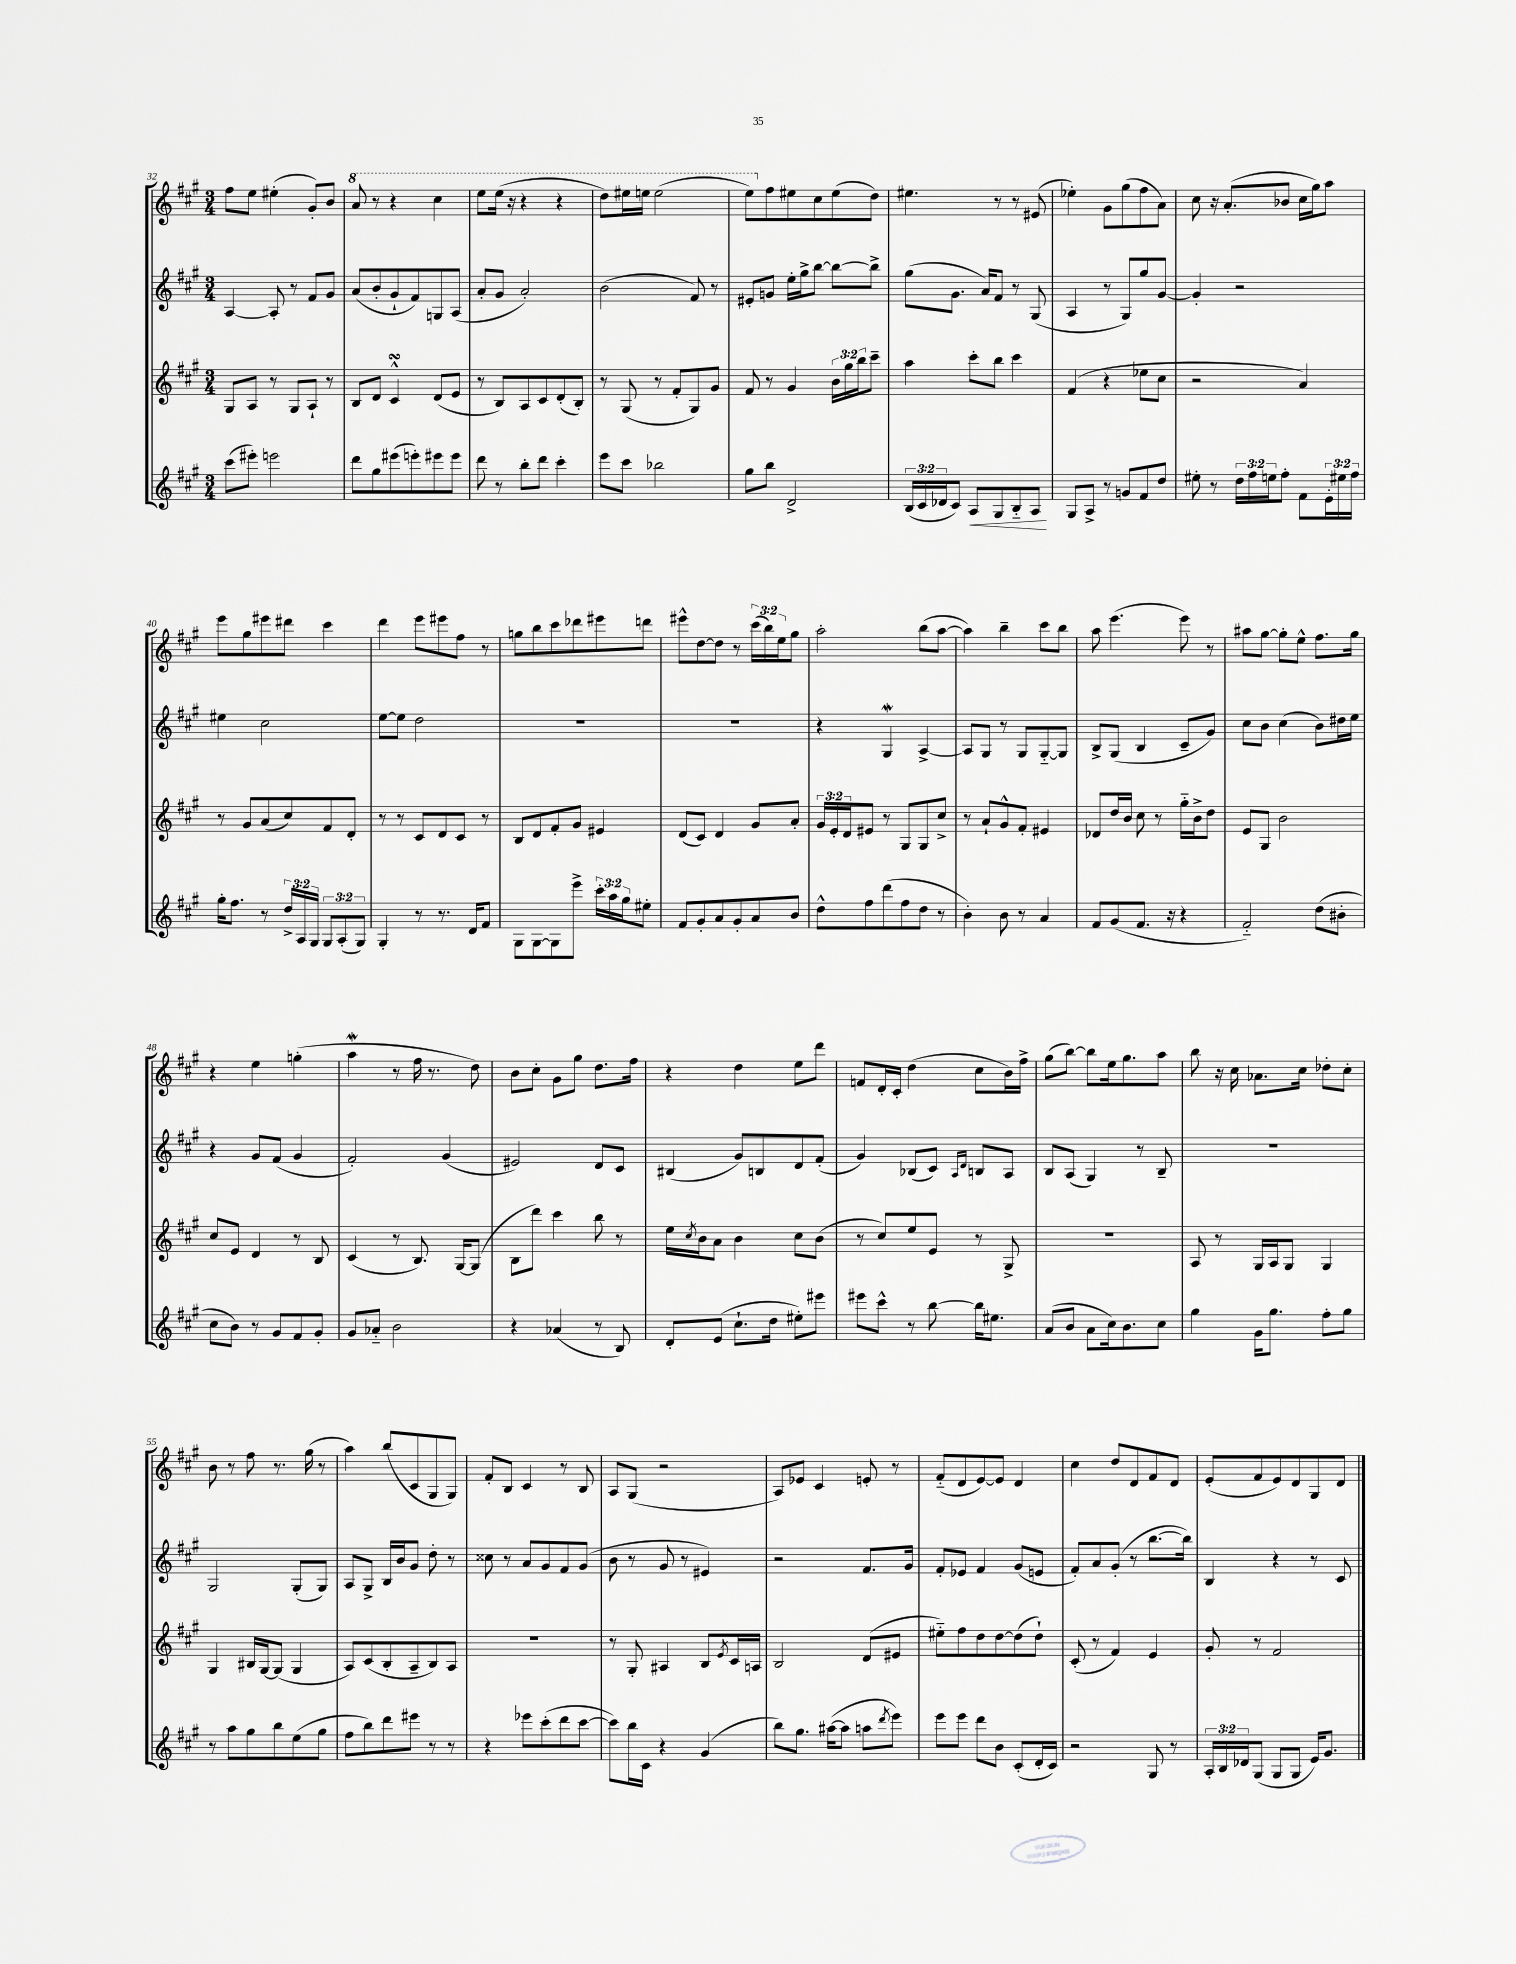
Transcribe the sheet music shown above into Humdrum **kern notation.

**kern	**dynam	**kern	**kern	**kern
*part4	*part4	*part3	*part2	*part1
*staff4	*staff4	*staff3	*staff2	*staff1
*clefG2	*	*clefG2	*clefG2	*clefG2
*k[f#c#g#]	*	*k[f#c#g#]	*k[f#c#g#]	*k[f#c#g#]
*M3/4	*	*M3/4	*M3/4	*M3/4
=32	=32	=32	=32	=32
(8ccc#\L	.	8G#/L	[4A/	8ff#\L
8eee#X'\J)	.	8A/J	.	8ee\J
2eeen\	.	8r	8A'/]	(4ee#X'\
.	.	8G#/L	8r	.
.	.	8A`/J	8f#/L	8g#'/L)
.	.	8r	8g#/J	8b/J
=33	=33	=33	=33	=33
*	*	*	*	*8va
8ddd\L	.	8B/L	(8a/L	8aa/
8gg#\	.	8d/J	8b'/	8r
(8eee#X\	.	4c#sSsS^^/	8g#`/	4r
8eeen'\)	.	.	8f#/)	.
8eee#X\	.	(8d/L	8Gn/	4ccc#\
8eee#\J	.	8e/J	(8A/J	.
=34	=34	=34	=34	=34
8ddd\	.	8r	8a'/L	8eee\L
8r	.	8B/L)	8g#/J	(16eee\Jk
.	.	.	.	16r
8bb'\L	.	8A/	2a'/)	4r
8ddd\J	.	8c#/	.	.
4ccc#'\	.	(8d'/	.	4r
.	.	8B'/J)	.	.
=35	=35	=35	=35	=35
8eee\L	.	8r	(2b\	8ddd\L)
8ccc#\J	.	(8G#/	.	16eee#X\L
.	.	.	.	16eeen\JJ
2bb-X\	.	8r	.	(2eee\
.	.	8f#'/L	.	.
.	.	8G#/)	8f#/)	.
.	.	8g#/J	8r	.
=36	=36	=36	=36	=36
8gg#\L	.	8f#/	8e#X'/L	8eee\L)
*	*	*	*	*X8va
8bb\J	.	8r	8gn/J	8ff#\
2d^/	.	4g#/	16ee'\LL	8ee#X\
.	.	.	16gg#^\J	.
.	.	.	[8bb\J	8cc#\
.	.	24b\LL	8bb\L_	(8ee#\
.	.	24gg#\	.	.
.	.	24bb\J	.	.
.	.	8ccc#~\J	8bb^\J]	8dd\J)
=37	=37	=37	=37	=37
(24B/LL	.	4aa\	(8gg#\L	4.ee#X\
24c#/	.	.	.	.
24d-X/J	.	.	.	.
8c#/J)	.	.	8.g#\J	.
!	!LO:HP:b	!	!	!
8A/L	<	8ccc#'\L	.	.
.	.	.	16a/KL)	.
8G#/	.	8bb\J	8f#/J	8r
8B/	.	4ccc#\	8r	8r
8A/J	.	.	(8G#/	(8e#X/
.	[	.	.	.
=38	=38	=38	=38	=38
8G#/L	.	(4f#/	4A/	4ee-X'\)
8A^/J	.	.	.	.
8r	.	4r	8r	8g#\L
8gn/L	.	.	8G#/L)	(8gg#\
8f#/	.	8ee-X\L	8gg#/	8ff#\
8dd/J	.	8cc#\J	[8g#/J	8a\J)
=39	=39	=39	=39	=39
8ee#X'\	.	2r	4g#'/]	8cc#\
8r	.	.	.	16r
.	.	.	.	(8.a'/L
24dd\LL	.	.	2r	.
24ff#\	.	.	.	.
24een\J	.	.	.	.
8ff#'\J	.	.	.	8b-X/J
8f#\L	.	4a/)	.	16cc#\LL
.	.	.	.	16gg#\J)
24e'\L	.	.	.	8aa\J
24ee#X\	.	.	.	.
24ff#\JJ	.	.	.	.
!!LO:LB:g=z
=40	=40	=40	=40	=40
16gg#'\KL	.	8r	4ee#X\	8eee\L
8.ff#\J	.	.	.	.
.	.	8g#/L	.	8gg#\
8r	.	(8a/	2cc#\	8eee#X\
24dd^/LL	.	8cc#/)	.	8ddd#X\J
24A/	.	.	.	.
24G#/JJ	.	.	.	.
12G#/L	.	8f#/	.	4ccc#\
(12A'/	.	.	.	.
.	.	8d'/J	.	.
12G#/J)	.	.	.	.
=41	=41	=41	=41	=41
4G#'/	.	8r	[8ee\L	4ddd\
.	.	8r	8ee\J]	.
8r	.	8c#/L	2dd\	8eee\L
8.r	.	8d/	.	8eee#X\
.	.	8c#/J	.	8ff#\J
16d/KL	.	.	.	.
8f#/J	.	8r	.	8r
=42	=42	=42	=42	=42
8G#\L	.	8B/L	2.r	8ggn\L
[8G#\	.	8d/	.	8bb\
8G#\]	.	8f#'/	.	8ccc#\
8eee^\J	.	8g#/J	.	8ddd-X\
24ccc#'\LL	.	4e#X/	.	8eee#X\
24aa\	.	.	.	.
24gg#\J	.	.	.	.
8ee#X'\J	.	.	.	8dddn\J
=43	=43	=43	=43	=43
8f#/L	.	(8d/L	2.r	8eee#X^^\L
8g#'/	.	8c#/J)	.	[8dd\
8a/	.	4d/	.	8dd\J]
8g#'/	.	.	.	8r
8a/	.	8g#/L	.	(24ccc#\LL
.	.	.	.	24bb\)
.	.	.	.	24ee\J
8b/J	.	8a'/J	.	8gg#\J
=44	=44	=44	=44	=44
8dd^^\L	.	24g#/LL	4r	2aa'\
.	.	24e'/	.	.
.	.	24d/J	.	.
8ff#\	.	8e#X/J	.	.
(8ddd\	.	8r	4G#W/	.
8ff#\	.	8G#/L	.	.
8dd\J	.	8G#/	[4A^/	(8bb\L
8r	.	8cc#^/J	.	[8aa\J
=45	=45	=45	=45	=45
4b'\)	.	8r	8A/L]	4aa\])
.	.	8a`/L	8G#/J	.
8b\	.	8g#^^/	8r	4bb~\
8r	.	8f#'/J	8G#/L	.
4a/	.	4e#X/	[8G#/	8ccc#\L
.	.	.	8G#/J]	8bb\J
=46	=46	=46	=46	=46
8f#/L	.	8d-X/L	8B^/L	8aa\
(8g#/	.	16dd/L	(8G#/J	(4.eee\
.	.	16b/JJ	.	.
8.f#/J	.	8cc#\	4B/	.
.	.	8r	.	.
16r	.	.	.	.
4r	.	16gg#\LL	8c#~/L	8eee\)
.	.	16b^\J	.	.
.	.	8dd\J	8g#/J)	8r
=47	=47	=47	=47	=47
2f#/)	.	8e/L	8cc#\L	8aa#X\L
.	.	8G#/J	8b\J	[8gg#\J
.	.	2b\	(4cc#\	8gg#'\L]
.	.	.	.	8ee^^\J
(8dd\L	.	.	8b\L)	8.ff#\L
8b#X'\J	.	.	16dd#X\L	.
.	.	.	16ee\JJ	16gg#\Jk
!!LO:LB:g=z
=48	=48	=48	=48	=48
8cc#\L	.	8cc#/L	4r	4r
8b\J)	.	8e/J	.	.
8r	.	4d/	8g#/L	4ee\
8g#/L	.	.	(8f#/J	.
8f#/	.	8r	4g#/	(4ggn'\
8g#'/J	.	8B/	.	.
=49	=49	=49	=49	=49
8g#/L	.	(4c#/	2f#'/)	4aaw\
8a-X/J	.	.	.	.
2b\	.	8r	.	8r
.	.	8.B/)	.	16ff#\
.	.	.	.	8.r
.	.	.	(4g#/	.
.	.	[16G#/KL	.	.
.	.	(8G#/J]	.	8dd\)
=50	=50	=50	=50	=50
4r	.	8B\L	2e#X/)	8b\L
.	.	8ddd\J)	.	8cc#'\J
(4a-X/	.	4ccc#\	.	8g#\L
.	.	.	.	8gg#\J
8r	.	8bb\	8d/L	8.dd\L
8B/)	.	8r	8c#/J	.
.	.	.	.	16ff#\Jk
=51	=51	=51	=51	=51
8d'/L	.	16ee\LL	(4B#X/	4r
.	.	8qcc#/	.	.
.	.	16b\J	.	.
(8e/J	.	8a\J	.	.
8.cc#`\L	.	4b\	8g#/L)	4dd\
.	.	.	8Bn/	.
16dd\Jk	.	.	.	.
8ee#X'\L)	.	8cc#\L	8d/	8ee\L
8eee#X\J	.	(8b\J	(8f#'/J	8ddd\J
=52	=52	=52	=52	=52
8eee#X\L	.	8r	4g#/)	8fn/L
8ccc#^^\J	.	8cc#/L)	.	16d'/L
.	.	.	.	16c#'/JJ
8r	.	8ee/	(8B-X/L	(4dd\
[8bb\	.	8e/J	8c#/J)	.
.	.	.	16qqA/LL	.
.	.	.	16qqd/JJ	.
16bb\KL]	.	8r	8Bn/L	8cc#\L
8.ee#X\J	.	.	.	.
.	.	8G#^/	8A/J	16b\L)
.	.	.	.	16ff#^\JJ
=53	=53	=53	=53	=53
(8a/L	.	2.r	8B/L	(8gg#\L
8b/J	.	.	(8A/J	[8bb\J)
8a\L	.	.	4G#/)	8bb\L]
16cc#\k)	.	.	.	16ee\k
8.b\	.	.	.	8.gg#\
.	.	.	8r	.
8cc#\J	.	.	8B~/	8aa\J
=54	=54	=54	=54	=54
4gg#\	.	8A/	2.r	8bb\
.	.	8r	.	16r
.	.	.	.	16cc#\
16g#\KL	.	16G#/LL	.	8.a-X\L
8.gg#\J	.	16A/J	.	.
.	.	8G#/J	.	.
.	.	.	.	16cc#\Jk
8ff#'\L	.	4G#/	.	8dd-X'\L
8gg#\J	.	.	.	8cc#'\J
!!LO:LB:g=z
=55	=55	=55	=55	=55
8r	.	4G#/	2G#/	8b\
8aa\L	.	.	.	8r
8gg#\	.	16B#X/LL	.	8ff#\
.	.	[16G#/J	.	.
8bb\	.	(8G#/J]	.	8.r
(8ee\	.	4G#/	(8G#'/L	.
.	.	.	.	(16gg#\
8gg#\J	.	.	8G#/J)	8r
=56	=56	=56	=56	=56
8ff#\L	.	8A/L)	8A/L	4aa\)
8bb\)	.	(8c#/	8G#^/J	.
8ddd\	.	8B'/	16B/LL	(8bb/L
.	.	.	16b/J	.
8eee#X\J	.	8A~/	8g#/J	8c#/
8r	.	8B/)	8dd'\	8G#/
8r	.	8A/J	8r	8G#/J)
=57	=57	=57	=57	=57
4r	.	2.r	8cc##X\	8f#'/L
.	.	.	8r	8B/J
8eee-X\L	.	.	8a/L	4c#/
(8ccc#'\	.	.	8g#/	.
8ddd\	.	.	8f#/	8r
[8ccc#\J	.	.	(8g#/J	8B/
=58	=58	=58	=58	=58
8ccc#\L])	.	8r	8b\	8A/L
16bb\L	.	8G#'/	8r	(8G#/J
16c#\JJ	.	.	.	.
4r	.	4A#X/	8g#/	2r
.	.	.	8r	.
(4g#/	.	8B/L	4e#X/)	.
.	.	8qe/	.	.
.	.	16c#/L	.	.
.	.	16An/JJ	.	.
=59	=59	=59	=59	=59
8bb\L)	.	2B/	2r	8A/L)
8.gg#\J	.	.	.	8e-X/J
.	.	.	.	4c#/
([16aa#X\KL	.	.	.	.
8aa#\J]	.	.	.	.
8aan\L	.	(8d/L	8.f#/L	8en'/
8qddd/	.	.	.	.
8eee\J)	.	8e#X/J	.	8r
.	.	.	16g#/Jk	.
=60	=60	=60	=60	=60
8eee\L	.	8ee#X\L)	8f#'/L	(8f#/L
8eee\J	.	8ff#\	8e-X/J	8d/
8ddd\L	.	8dd\	4f#/	[8e/)
8b\J	.	[8dd\	.	8e/J]
(8c#'/L	.	(8dd\]	(8g#/L	4d/
16d'/L	.	8dd`\J)	8en/J	.
16c#/JJ)	.	.	.	.
=61	=61	=61	=61	=61
2r	.	(8c#'/	8f#'/L)	4cc#\
.	.	8r	8a/	.
.	.	4f#/)	(8g#'/J	8dd/L
.	.	.	8r	8d/
8G#/	.	4e/	[8.bb\L	8f#/
8r	.	.	.	8d/J
.	.	.	16bb\Jk])	.
=62	=62	=62	=62	=62
24A'/LL	.	8g#'/	4B/	(8e'/L
24B/	.	.	.	.
24d-X/J	.	.	.	.
(8G#/J	.	8r	.	8f#/
8G#/L	.	2f#/	4r	8e/)
8G#/J	.	.	.	8d/
16e/KL)	.	.	8r	8G#/
8.g#/J	.	.	.	.
.	.	.	8c#/	8d/J
==	==	==	==	==
*-	*-	*-	*-	*-
